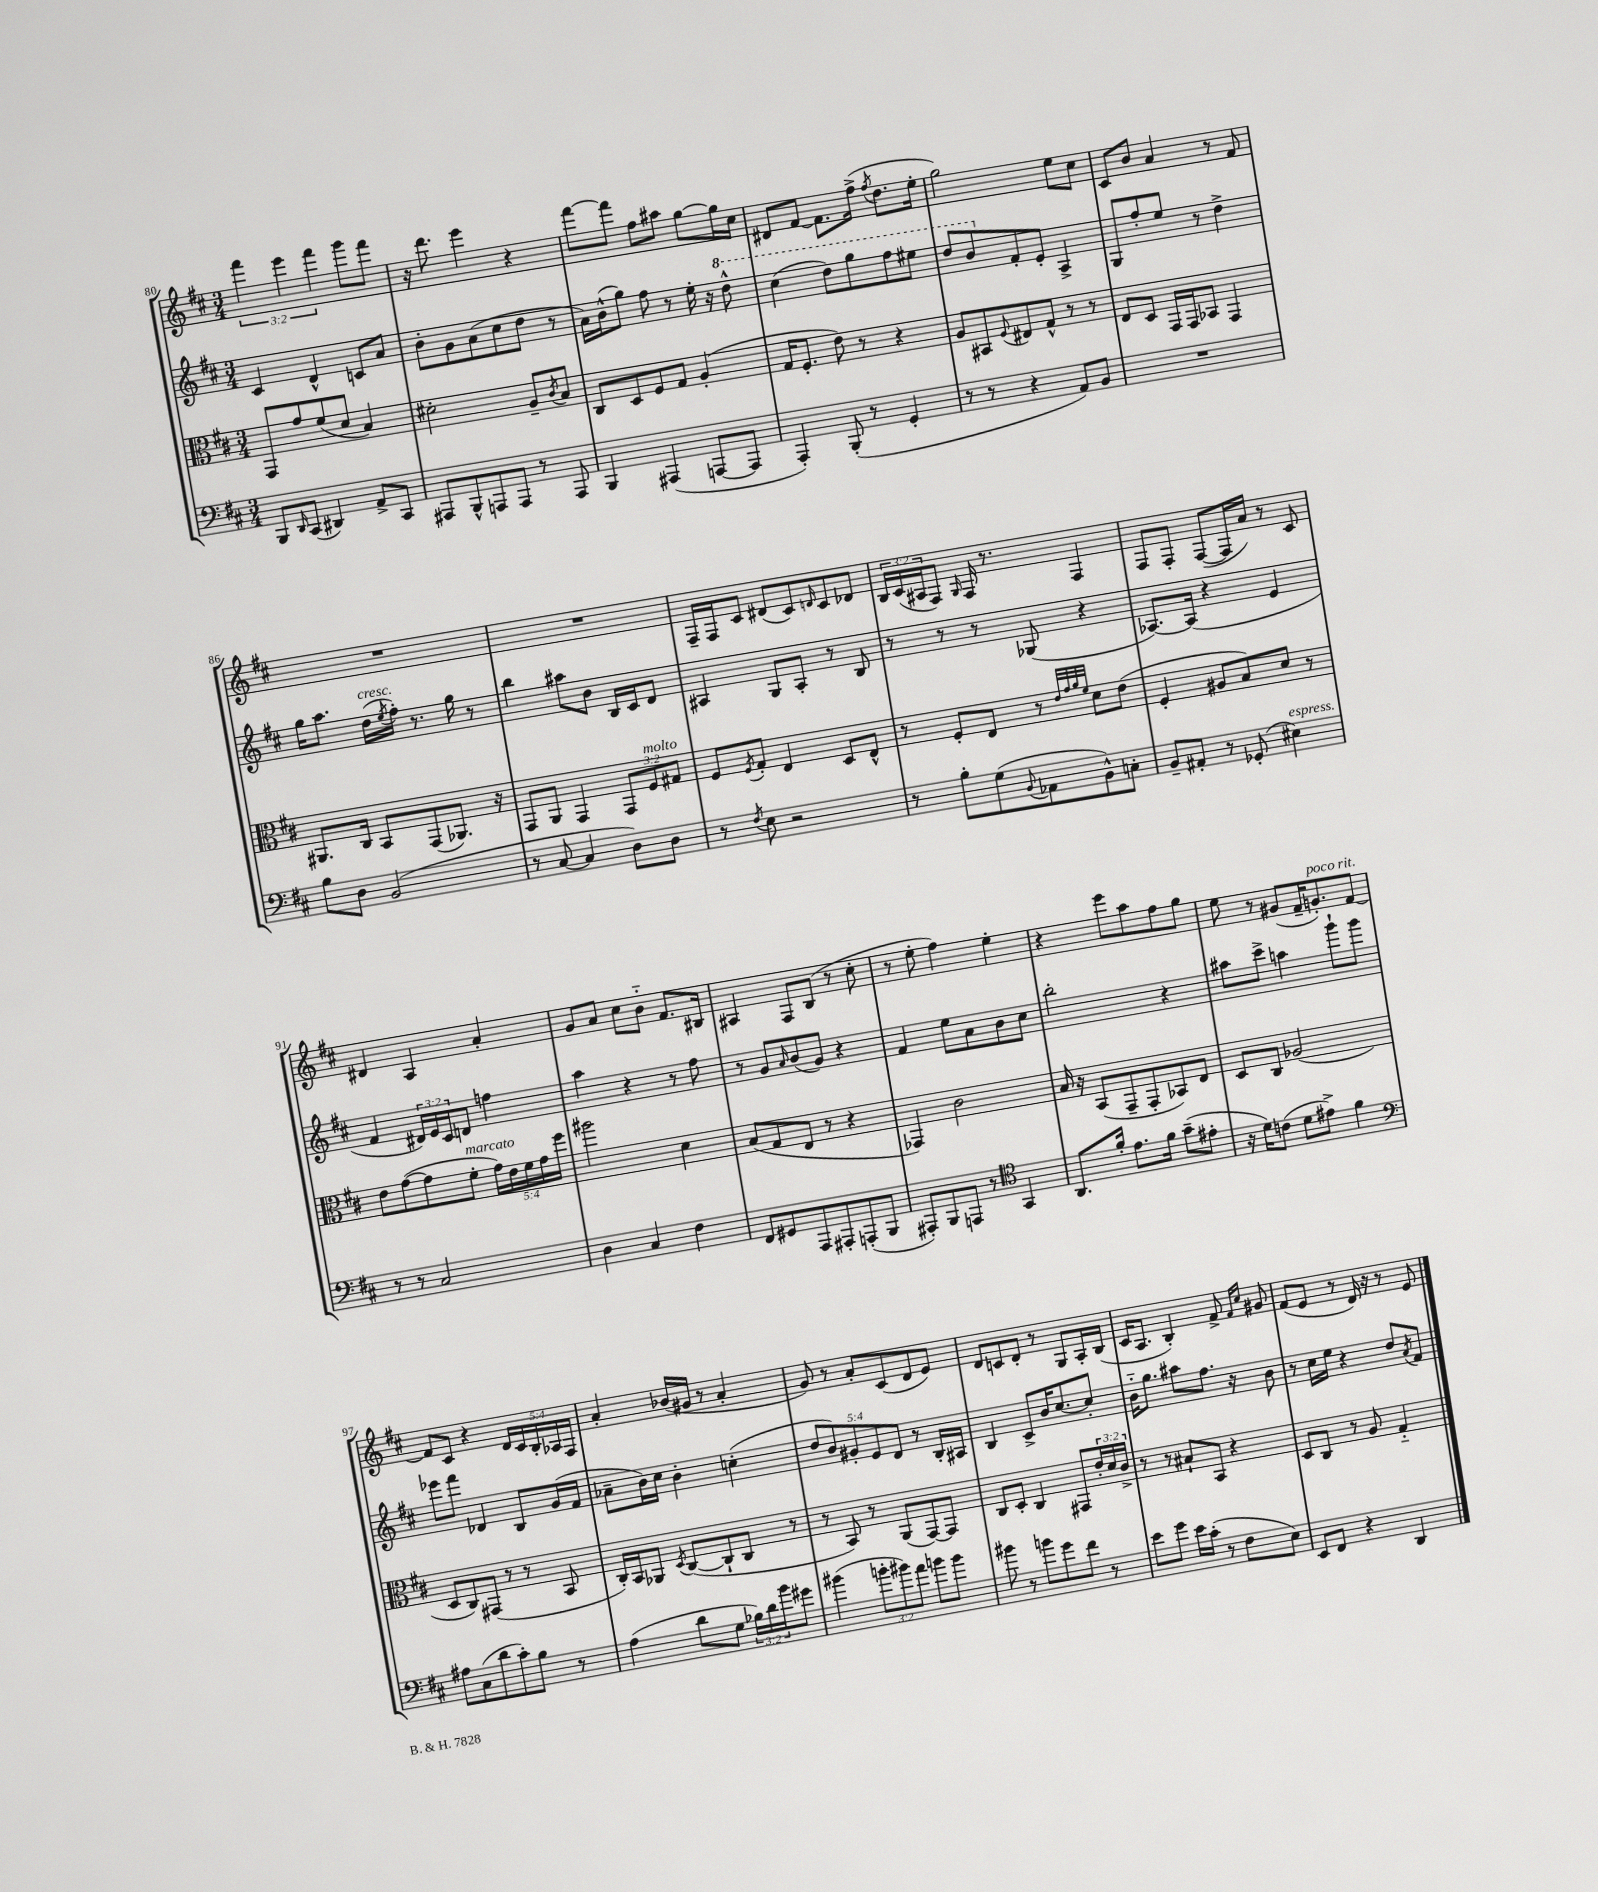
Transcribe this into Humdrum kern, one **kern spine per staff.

**kern	**kern	**kern	**kern
*part4	*part3	*part2	*part1
*staff4	*staff3	*staff2	*staff1
*clefF4	*clefC3	*clefG2	*clefG2
*k[f#c#]	*k[f#c#]	*k[f#c#]	*k[f#c#]
*M3/4	*M3/4	*M3/4	*M3/4
=80	=80	=80	=80
8BBB/L	8GG/L	4c#/	6fff#\
16qqDD/	.	.	.
(8CC#/J	8g/	.	.
.	.	.	6eee\
4DD#X/)	(8f#/	4d^^/	.
.	.	.	6fff#\
.	8d/J	.	.
8AA^/L	4B/)	8cn/L	8ggg\L
8CC#/J	.	8a/J	8fff#\J
=81	=81	=81	=81
8AAA#X/L	2d#X'\	8b'\L	16r
.	.	.	8.ddd\
8BBB^^/	.	8g\	.
8AAAn/	.	(8a\	4eee\
8AAA/J	.	8cc#\	.
8r	8A~/L	8dd\J	4r
.	8qc#/	.	.
8AAA/	8B/J	8r	.
=82	=82	=82	=82
4BBB/	8C#/L	16a\LL)	[8fff#\L
.	.	(16b^^\J	.
.	8D/	8gg\J)	8fff#\J]
(4AAA#X/	8F#/	8ff#\	8ff#\L
.	8G/J	8r	8aa#X\J
[8AAAn/L	(4A'/	16ee'\	[8gg\L
.	.	16r	.
*	*	*8va	*
8AAA/J]	.	8ddd^^\	16gg\L]
.	.	.	16cc#\JJ
=83	=83	=83	=83
4AAA'/)	16G/KL	(4ccc#\	8d#X/L
.	8.F#'/J	.	.
.	.	.	[8f#/J
(8BBB'/	8e\)	8ddd\L)	8.f#\L]
8r	8r	8ggg\	.
.	.	.	(16ff#^\Jk
.	.	.	8qff#/
4GG'/	4r	8fff#\	8.dd\L
.	.	8eee#X\J	.
.	.	.	16ee'\Jk
=84	=84	=84	=84
8r	8A/L	8ddd/L	2gg\)
8r	8BB#X/	8bb/	.
.	8qqF#/	.	.
*	*	*X8va	*
4r	8E#X/	8f#'/	.
.	8G^^/J	8e'/J	.
8AA/L)	8r	4A^/	8ee\L
8BB/J	8r	.	8cc#\J
=85	=85	=85	=85
2.r	8E/L	8G/L	8c#/L
.	8D/J	8ff#'/	8b/J
.	16GG/LL	8ee/J	4a/
.	16GG/J	.	.
.	8BB-X/J	8r	.
.	4GG/	4dd^\	8r
.	.	.	8f#/
!!LO:LB:g=z
=86	=86	=86	=86
8B\L	8.AA#X/L	16gg\KL	2.r
.	.	8.aa\J	.
8D\J	.	.	.
.	16C#/Jk	.	.
!	!	!LO:TX:a:i:t=cresc.	!
(2BB/	8BB/L	(16dd\LL	.
.	.	8qee/	.
.	.	16ff#'\JJ)	.
.	(8GG/	8.r	.
.	8.AA-X/J)	.	.
.	.	16gg\	.
.	.	8r	.
.	16r	.	.
=87	=87	=87	=87
8r	8GG/L	4bb\	2.r
[8C#/	8AA/J	.	.
4C#/]	4GG/	8aa#X\L	.
.	.	8b\J	.
8D\L)	12GG/L	16B/LL	.
.	.	16c#/J	.
!	!LO:TX:a:i:t=molto	!	!
.	12F#/	.	.
8D\J	.	8d/J	.
.	12G#X/J	.	.
=88	=88	=88	=88
8r	8F#/L	4A#X/	16F#~/LL
.	.	.	16F#/J
8qF#/	8qF#/	.	.
8E\	8G'/J	.	8c#/J
2r	4E/	8G/L	(8d#X/L
.	.	8A#'/J	8c#/)
.	.	.	16qqdn/
.	8D/L	8r	8c#/
.	8E^^/J	8B/	8d-X/J
=89	=89	=89	=89
8r	8r	8r	24B/LL
.	.	.	(24c#/
.	.	.	24A#X/J
8B'\L	8F#'/L	8r	8F#/J)
.	.	.	16qqG/
(8G\	8E/J	8r	16F#/
.	.	.	8.r
8qqBB/	.	.	.
8AA-X\	8r	(8G-X/	.
.	32qqe/LLL	.	.
.	32qqg/	.	.
.	32qqa/	.	.
.	32qqf#/JJJ	.	.
8BB^^\)	8d\L	4r	4F#/
8Cn'\J	(8e\J	.	.
=90	=90	=90	=90
8BB~/L	4F#'/	[8.A-X/L)	8F#/L
8AA#X'/J	.	.	8F#'/J
.	.	(16A-/Jk]	.
8r	8A#X/L	4r	([8F#/L
(8GG-X'/	8B/)	.	16F#/L]
.	.	.	16a/JJ)
!LO:TX:a:i:t=espress.	!	!	!
4E#X\)	8d/J	4e/	8r
.	8r	.	8c#/
!!LO:LB:g=z
=91	=91	=91	=91
8r	8e\L	4f#/	4d#X/
8r	([8g\	.	.
2C#/	8g\]	24d#X/LL)	4A/
.	.	24e/	.
.	.	24c#/J	.
!	!LO:TX:a:i:t=marcato	!	!
.	8f#'\J	8dn/J	.
.	20g\LL)	4ffn\	4a'/
.	20e\	.	.
.	20f#\	.	.
.	20g\	.	.
.	20ff#\JJ	.	.
=92	=92	=92	=92
4D\	2aa#X\	4aa\	8g/L
.	.	.	8a/J
4C#/	.	4r	8cc#\L
.	.	.	8b\J
4F#\	4d\	8r	8.f#/L
.	.	8ff#\	.
.	.	.	16B#X/Jk
=93	=93	=93	=93
8FF#/L	(8B/L	8r	4A#X/
8GG#X/	8G/	8g/L	.
.	.	16qqa/	.
8AAA/	8E/J	(8b/	8F#/L
8AAA#X'/	8r	8g/J)	(8B/J
(8AAAn'/	4r	4r	8r
8BBB/J	.	.	8cc#'\
=94	=94	=94	=94
8AAA#X'/L)	4GG-X/)	4f#/	8r
8BBB/	.	.	8ee'\
8AAAn/J	2c#\	8ee\L	4ff#\)
8r	.	8a\	.
*clefC4	*	*	*
4GG/	.	8b\	4ee'\
.	.	8cc#\J	.
=95	=95	=95	=95
8.AA/L	16B/	2bb'\	4r
.	16r	.	.
.	(8BB/L	.	.
16f#'/Jk	.	.	.
8.e\L	8GG~/	.	8eee\L
.	8GG'/	.	8aa\
16f#\Jk	.	.	.
(8g~\L	8BB-X/)	4r	8ff#\
8e#X'\J	8E/J	.	8gg\J
=96	=96	=96	=96
16r	8D/L	8aa#X\L	8ee\
16d\KL)	.	.	.
(8cn\J	8C#/J	8ccc#^\J	8r
8d\L	(2A-X/	4aan\	(8g#X/L
8e#X^\J)	.	.	16f#~/K
!	!	!	!LO:TX:a:i:t=poco rit.
.	.	.	8.gn'/)
4f#\	.	8ggg`\L	.
.	.	8ggg\J	[8f#/J
!!LO:LB:g=z
=97	=97	=97	=97
*clefF4	*	*	*
8A#X\L	8D/L	8eee-X\L	8f#/L]
(8C#\	8C#/)	8fff#\J	8c#/J
8d\	(8GG#X/J	4d-X/	4r
8c#'\)	8r	.	.
8B\J	8r	8B/L	20d/LL
.	.	.	20c#/
.	.	.	20B'/
8r	8BB/	(16g/L	.
.	.	.	20A-X/
.	.	16f#/JJ	.
.	.	.	20F#/JJ
=98	=98	=98	=98
(4A\	16C#'/LL)	8a-X~\L	4a'/
.	16BB/J	.	.
.	8AA-X/J	16b\L)	.
.	.	16cc#\JJ	.
.	8qD/	.	.
8d\L	([8C#/L	4b'\	(16b-X/LL
.	.	.	16g#X/JJ
8G\J	8C#`/]	.	8r
24B-X\LL)	8C#/J	(4ccn'\	4a'/
24d\	.	.	.
24b\J	.	.	.
8g#X\J	8r	.	.
=99	=99	=99	=99
(4b#X\	8r	10dd/L	8g/)
.	.	10b/)	.
.	8BB/)	.	8r
.	.	10g#X'/	.
12bn'\L	8r	.	8a'/L
.	.	10e/	.
12b#X\)	.	.	.
.	(8AA/L	.	(8c#/
.	.	10d/J	.
12a\J	.	.	.
8bn\L	[8GG/)	8r	8d/
8b\J	8GG/J]	16B'/LL	8e/J)
.	.	16A#X/JJ	.
=100	=100	=100	=100
8b#X\	8C#/L	4B/	8d/L
8r	8D'/J	.	8cn/
8bn\L	4C#/	8c#^/L	8d'/J
8g\	.	16b/K	8r
.	.	[8.cc#/	.
8f#\J	8GG#X/L	.	8G/L
8r	24e'/L	8cc#'/J]	16A'/L
.	24d/	.	.
.	.	.	(16B/JJ
.	24c#^/JJ	.	.
=101	=101	=101	=101
8e\L	8r	16b\KL	16c#/KL
.	.	8.gg\J	8.A/J
8g\J	8r	.	.
16e\LL	8B#X`/L	8aa#X\L	4B'/)
(16c#'\JJ	.	.	.
8r	8BB/J	8.ff#\J	.
8F#\L	4r	.	8f#^/
.	.	16r	.
.	.	.	16qqf#/LL
.	.	.	16qqcc#/JJ
8E\J)	.	8b\	8g#X/
=102	=102	=102	=102
8EE/L	8D/L	8r	(8f#/L
8FF#/J	8C#/J	16cc#\LL	8e/J
.	.	16ee\JJ	.
4r	8r	4r	8r
.	8A/	.	16d/)
.	.	.	16r
4DD/	4G/	8dd/L	8r
.	.	8qa/	.
.	.	8f#/J	8e/
==	==	==	==
*-	*-	*-	*-
